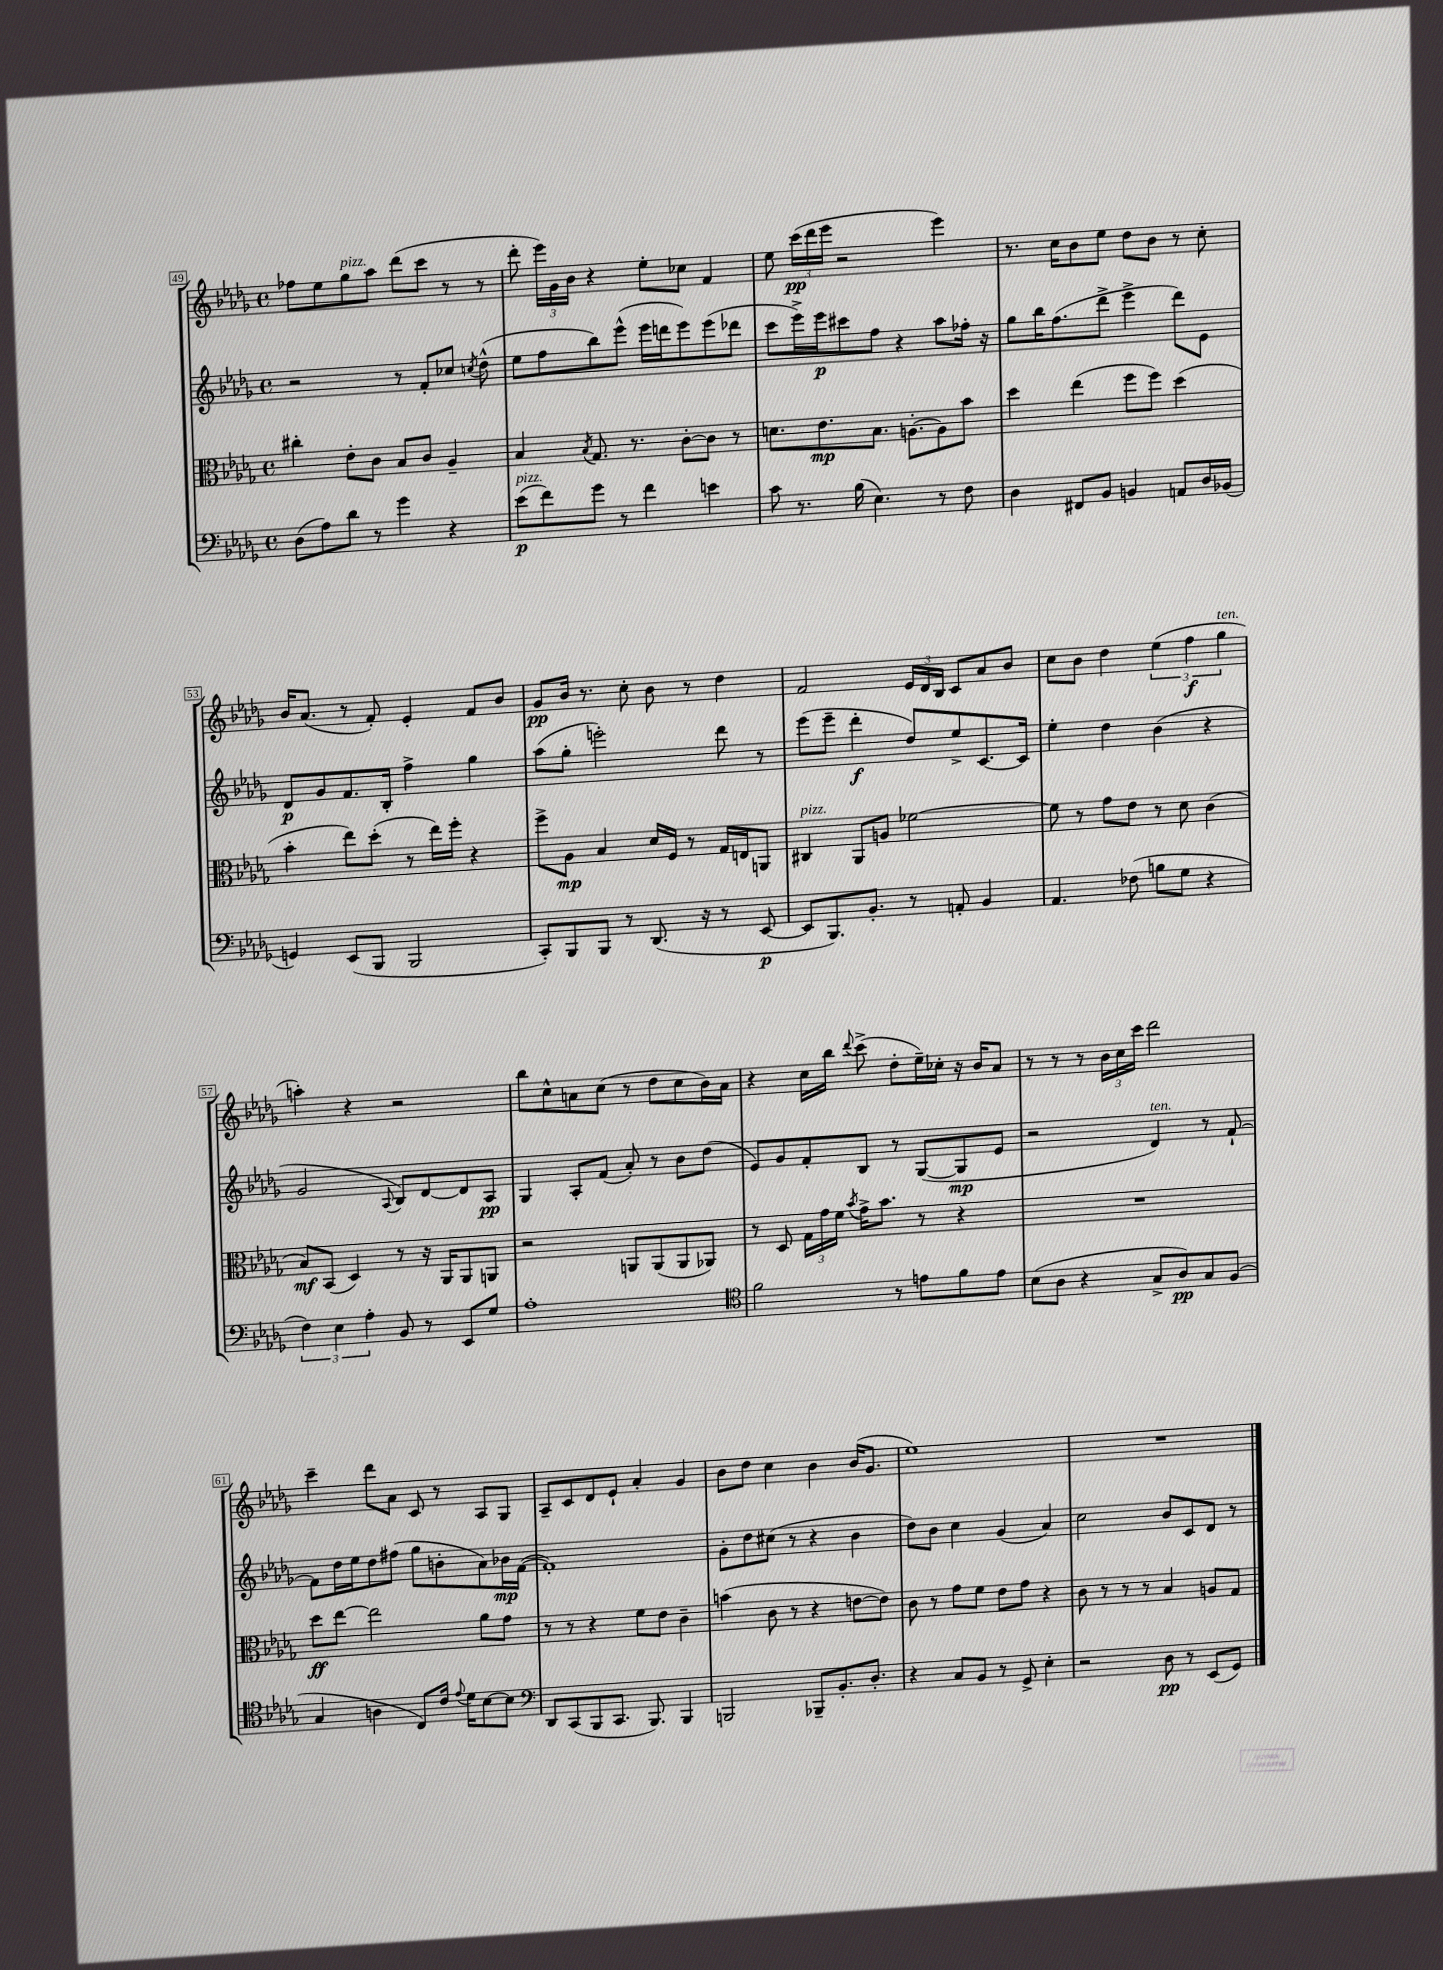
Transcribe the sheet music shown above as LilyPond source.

<<
\new StaffGroup <<
\new Staff = "s0" {
    \clef treble \key des \major \defaultTimeSignature \time 4/4
    \autoBeamOff fes''8[ ees''8 ges''8^\markup { \italic "pizz." } aes''8] des'''8[( c'''8] r8 r8 |
    des'''8-. \tuplet 3/2 { ees'''16[) ges'16 bes'16] } r4 ees''8[-. ces''8] f'4 |
    ees''8 \tuplet 3/2 { c'''16[\pp( des'''16 ees'''16] } r2 ees'''4) |
    r8. c''16[ bes'8 ees''8] des''8[ bes'8] r8 c''8-. |
    bes'16[ aes'8.]( r8 f'8-.) ees'4-. f'8[ bes'8] |
    ges'8[\pp bes'16] r8. c''8-. bes'8 r8 des''4 |
    f'2 \tuplet 3/2 { ees'16[ des'16 bes16] } c'8[ aes'8 bes'8] |
    c''8[ bes'8] des''4 \tuplet 3/2 { ees''4( f''4\f ges''4^\markup { \italic "ten." } } |
    a''4-.) r4 r2 |
    bes''8[ c''8-^ a'8 c''8]( r8 des''8[ c''8 bes'16) a'16] |
    r4 c''16[ bes''16] \appoggiatura { des'''8 } c'''8->( des''8[-. ees''16--) ces''16]-. r16 bes'16[ aes'8] |
    r8 r8 r8 \tuplet 3/2 { bes'16[ c''16 c'''16] } des'''2 |
    c'''4-- des'''8[ aes'8] c'8 r8 aes8[ ges8] |
    aes8[-- c'8 des'8 ees'8]-! aes'4-. ges'4 |
    bes'8[ des''8] c''4 bes'4 bes'16[( ges'8.] |
    ees''1) |
    R1 \bar "|." |
}
\new Staff = "s1" {
    \clef treble \key des \major \defaultTimeSignature \time 4/4
    \autoBeamOff r2 r8 f'8[-. ces''8] \acciaccatura { c''8 } des''8-^( |
    ees''8[ f''8 bes''8) ees'''8]-^( ees'''16[ d'''16 ees'''8) ees'''8( des'''8] |
    c'''8[ ees'''16->) ees'''16\p cis'''8 f''8] r4 aes''8[ fes''16]-. r16 |
    ges''8[ bes''16 f''8.( des'''8]-> ees'''4-> des'''8[) ees'8] |
    des'8[\p ges'8 f'8. bes16]-. f''4-> ges''4 |
    aes''8[( ges''8]-. e'''2-.) des'''8 r8 |
    ees'''8[( ees'''8]-- des'''4-.\f des''8[) ees''8-> c'8.~ c'16] |
    ees''4-. des''4 bes'4( r4 |
    ges'2 \appoggiatura { aes8 } bes8[) des'8~ des'8 aes8]\pp |
    ges4 aes8[-. f'8]( aes'8-.) r8 bes'8[ des''8]( |
    ees'8[) ges'8 f'8-. bes8] r8 ges8[~( ges8\mp ees'8] |
    r2 des'4^\markup { \italic "ten." }) r8 f'8~-! |
    f'8[ des''16 ees''16 des''8 fis''8]( ges''8[ b'8-. aes'8) bes'16\mp f'16]~( |
    f'1-.) |
    ges'8[-. des''8 cis''8]( r8 r4 bes'4 |
    des''8[) bes'8] c''4 ges'4( aes'4) |
    c''2 bes'8[ c'8 des'8] r8 \bar "|." |
}
\new Staff = "s2" {
    \clef alto \key des \major \defaultTimeSignature \time 4/4
    \autoBeamOff cis''4-. ees'8[-. c'8] bes8[ c'8] aes4-- |
    bes4 \acciaccatura { bes8 } ges8. r8. c'8[~-. c'8] r8 |
    d'8.[ ees'8.\mp bes8.] a8.[~-. a8 bes'8] |
    des''4 ees''4( f''8[ f''8]) des''4( |
    bes'4-. ees''8[) des''8]-.( r8 ees''16[) f''16]-. r4 |
    f''8[-> aes8]\mp bes4 des'16[ f16] r8 ges16[ e16 a,8] |
    cis4^\markup { \italic "pizz." } aes,8[ a8] fes'2~ |
    fes'8 r8 ges'8[ ees'8] r8 des'8 c'4( |
    bes8[\mf) bes,8]( des4) r8 r16 aes,16[ aes,8 a,8] |
    r2 a,8[ a,8( a,8 aes,8]) |
    r8 des8 \tuplet 3/2 { ges16[ ges'16 f'16] } \acciaccatura { bes'8 } ges'16[-> bes'8.] r8 r4 |
    R1 |
    des''8[\ff ees''8]~ ees''2 aes'8[ ges'8] |
    r8 r8 r4 f'8[ ees'8] c'4-- |
    b'4( c'8 r8 r4 e'8[~ e'8]) |
    c'8 r8 ges'8[ f'8] ees'8[ ges'8] r4 |
    c'8 r8 r8 r8 bes4 a8[ ges8] \bar "|." |
}
\new Staff = "s3" {
    \clef bass \key des \major \defaultTimeSignature \time 4/4
    \autoBeamOff des8[( aes8) des'8] r8 ges'4 r4 |
    ees'8[\p^\markup { \italic "pizz." }( f'8) ges'8] r8 f'4 e'4 |
    c'8 r8. bes16( ees4.) r8 f8 |
    des4 fis,8[ bes,8] b,4 a,8[ des16 bes,16]( |
    g,4) ees,8[( bes,,8] bes,,2 |
    c,8[-.) bes,,8 bes,,8] r8 des,8.( r16 r8 ees,8~\p |
    ees,8[ bes,,8.) bes,8.]-. r8 a,8-. bes,4 |
    aes,4. fes8( b8[ ges8] r4 |
    \tuplet 3/2 { f4) ees4 aes4-. } bes,8 r8 ees,8[ ges8] |
    aes1-. |
    \clef tenor f'2 r8 e'8[ f'8 e'8] |
    bes8[( aes8] r4 ges8[-> aes8\pp) ges8 f8]( |
    ges4 a4 c8[) c'16] \appoggiatura { ees'8 } des'16[ bes8~ bes8] |
    \clef bass des,8[ c,8( bes,,8 c,8.] bes,,8.) bes,,4 |
    b,,2 bes,,8[-- bes,8.-. des8.]-. |
    r4 c8[ bes,8] r8 ges,8-> ees4-. |
    r2 des8\pp r8 ees,8[( ges,8]) \bar "|." |
}
>>
>>
\layout { \context { \Score currentBarNumber = #49 \override BarNumber.stencil = #(make-stencil-boxer 0.1 0.3 ly:text-interface::print) } }
